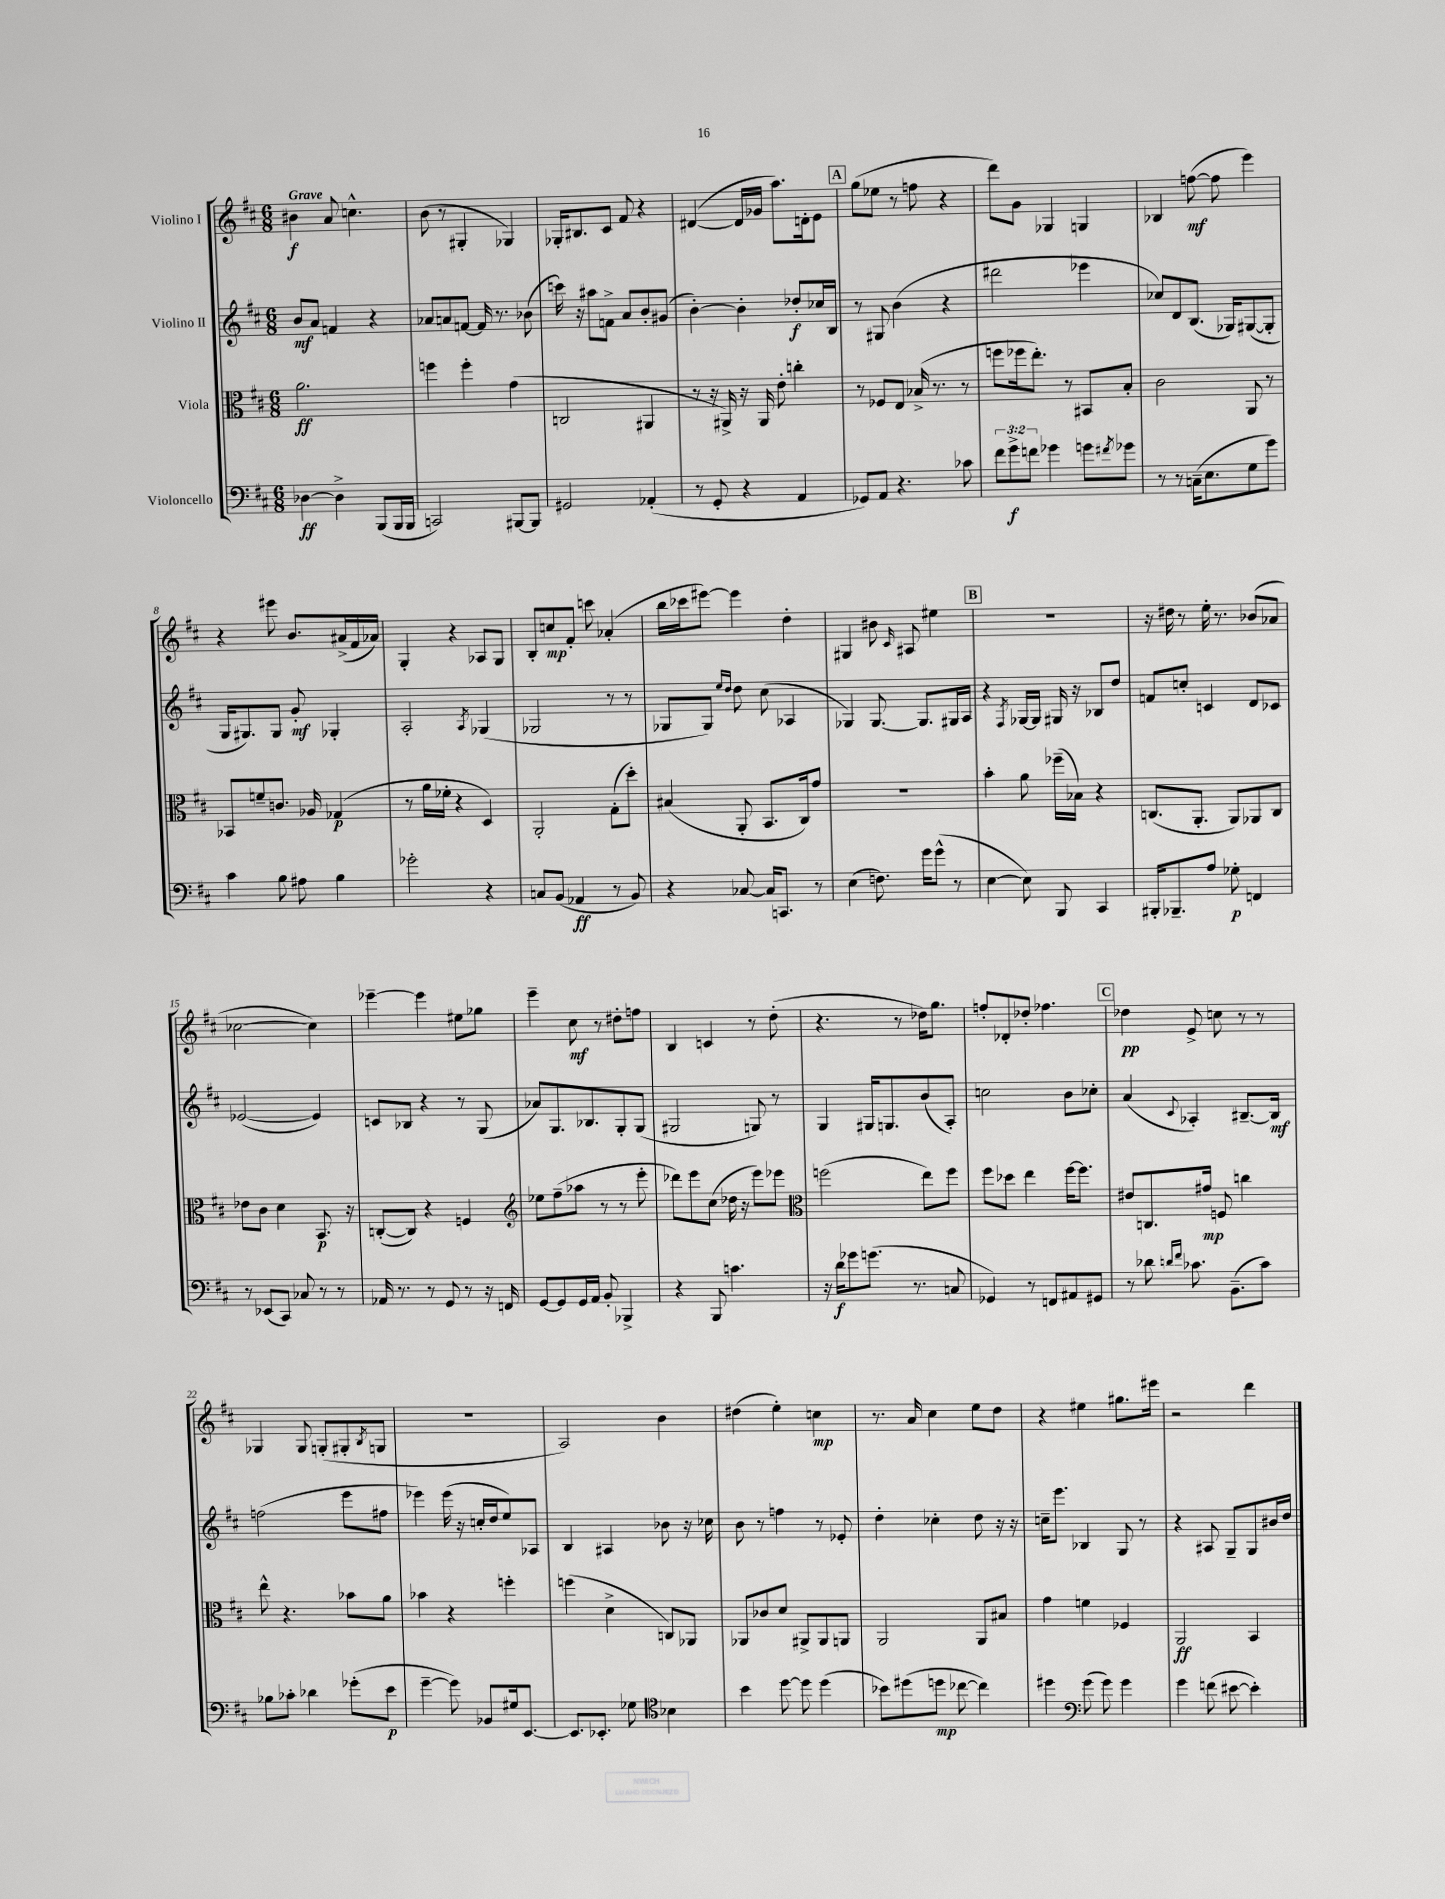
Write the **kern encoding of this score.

**kern	**kern	**kern	**kern
*staff4	*staff3	*staff2	*staff1
*clefF4	*clefC3	*clefG2	*clefG2
*k[f#c#]	*k[f#c#]	*k[f#c#]	*k[f#c#]
*M6/8	*M6/8	*M6/8	*M6/8
[4D-	2.a	8b	4b#
.	.	8a	.
4D-^]	.	4f	8a
.	.	.	4.cc^^
(8BBB	.	4r	.
16BBB	.	.	.
16BBB	.	.	.
=	=	=	=
2CC)	4ff	8a-	(8b
.	.	8a	8r
.	4ff'	[8f	4G#'
.	.	16f]	.
.	.	8.r	.
[8BBB#	(4g	.	4G-)
8BBB#]	.	(8b-	.
=	=	=	=
2GG#	2C	16ccc)	16G-'
.	.	16r	8.B#
.	.	8aa#	.
.	.	8f^	8c#
.	.	8a	8f#
(4AA-'	4AA#	8b'	4r
.	.	(8g#	.
=	=	=	=
8r	8r	[4b')	([4d#
8GG'	16r	.	.
.	16AA#^)	.	.
4r	16r	4b']	16d#]
.	16AA#	.	16g-
.	8e'	.	8.aa)
4AA	4cc'	8dd-'	.
.	.	.	16d'
.	.	16cc-	8e
.	.	16B	.
=	=	=	=
8GG-)	8r	8r	(8gg
8AA	8F-	8G#	8ee-
4.r	8E	(4b	8r
.	(16B-^	.	8ff
.	8.r	.	.
.	.	4r	4r
8c-	8r	.	.
=	=	=	=
12f#	8ff	2ddd#	8ddd)
12g^	.	.	.
.	16ff-	.	8g
12f	.	.	.
.	8.ee')	.	.
4g-	.	.	4G-
.	8r	.	.
8g	8BB#	4eee-	4G
8qf#	.	.	.
8g-	8B'	.	.
=	=	=	=
8r	2c#	8cc-)	4B-
8r	.	8d	.
(16C~	.	(8.B	([8ff
8.E	.	.	.
.	.	.	8ff]
.	.	16G-)	.
8G	8AA	([8G#	4eee)
8g)	8r	8G#']	.
=	=	=	=
4c#	8BB-	16G	4r
.	.	8.G#)	.
.	8f~	.	.
8B	8.c	8G#	8eee#
8A#	.	8g'	8.b
.	16A-	.	.
4B	(4G-	4G-'	.
.	.	.	(16a#^
.	.	.	16f#
.	.	.	16a-)
=	=	=	=
2g-'	8r	2A'	4G'
.	16a	.	.
.	16f-'	.	.
.	4r	.	4r
.	.	8qA	.
4r	4D)	(4G-	8A-
.	.	.	8G
=	=	=	=
8C	2AA'	2G-	8B'
(8BB	.	.	8cc
4AA-	.	.	8f#'
.	.	.	8ccc
8r	(8G'	8r	(4a-'
8BB)	8dd')	8r	.
=	=	=	=
4r	(4B#	8G-	16bb
.	.	.	16ccc-
.	.	8G-)	[8eee#)
.	.	16qqee	.
.	.	16qqdd	.
[8C-	8AA'	8dd	4eee#]
16C-]	8.BB	(8cc#	.
8.CC	.	.	.
.	.	4A-	4dd'
.	16C#)	.	.
8r	8g	.	.
=	=	=	=
(4E	2.r	4G-)	4G#
8.F)	.	[8.G-	8b#
.	.	.	16qqc#
.	.	.	8A#
16g	.	8.G-]	.
(8g^^	.	.	4ee#
8r	.	16G#	.
.	.	16A	.
=	=	=	=
[4E	4b'	4r	2.r
.	.	8qF#	.
8E])	8a	[16G-	.
.	.	16G-]	.
8BBB	(16ff-~	16G#	.
.	16B-)	16r	.
4CC#	4r	8B-	.
.	.	8dd	.
=	=	=	=
16BBB#'	(8.C	8f	16r
8.BBB-~	.	.	16dd#
.	.	8cc'	8r
.	8.AA'	.	.
8A	.	4c	16ee'
.	.	.	8.r
8G-'	8AA)	.	.
4FF	8AA-	8d	(8b-
.	8C	8c-	8a-
=	=	=	=
8r	8e-	([2e-	[2cc-
(8EE-	8c#	.	.
8CC#)	4d	.	.
8C-	.	.	.
8r	8.BB	4e-])	4cc-])
8r	.	.	.
.	16r	.	.
=	=	=	=
16AA-	([8C'	8c	[4eee-~
8.r	.	.	.
.	8C])	8B-	.
8r	4r	4r	4eee-]
8GG	.	.	.
8r	4F	8r	8ee#
16r	.	(8G	8gg-
16FF	.	.	.
=	=	=	=
*	*clefG2	*	*
[8GG	8ee-	8a-)	4eee~
8GG]	(8ff#~	8.G	.
16GG	8aa-	.	8cc#
16AA	.	8.B-	.
8BB'	8r	.	8r
4BBB-^	8r	8G'	8dd#'
.	8eee'	(8G	8ff
=	=	=	=
4r	8ddd-)	2G#	4B
.	8eee	.	.
8BBB	(8cc#	.	4c
4.c	16dd-	.	.
.	16r	.	.
.	8eee)	8G)	8r
.	8eee-	8r	(8dd'
=	=	=	=
*	*clefC3	*	*
16r	(2ff	4G	4.r
16d	.	.	.
8g-	.	.	.
(8.g	.	16G#	.
.	.	8.G	.
.	.	.	8r
8.r	.	.	.
.	8ee)	(8b	16dd-)
.	.	.	8.gg
8C	8ff	8A')	.
=	=	=	=
4GG-)	8ff#	2cc	8ff'
.	8dd-	.	8d-'
8r	4ee	.	8dd-'
8FF	.	.	4.ff-
8AA#	[16ff#	8b	.
.	8.ff#]	.	.
8GG#	.	8cc-'	.
=	=	=	=
8r	8e#	(4a	4dd-
8d-	8.C	.	.
16qqd	.	.	.
16qqf#	.	8qqc#	.
8.c-	.	4A-')	8e^
.	16g#	.	.
.	8F	.	8cc
(8.BB~	.	.	.
.	4cc	[8.B#~	8r
8c-)	.	.	8r
.	.	16B#]	.
=	=	=	=
8B-	8ee^^	(2ff	4G-
8c-'	4.r	.	.
4d-	.	.	8G-
.	.	.	(8G'
(8g-'	8b-	8eee	8G#'
.	.	.	8qB
8e	8a	8ff#	8G
=	=	=	=
[4g~	4b-	4eee-)	2.r
8g])	4r	(16eee-	.
.	.	16r	.
8BB-	.	16cc'	.
.	.	16dd	.
16G#	4ff'	8ee)	.
[8.EE	.	.	.
.	.	8A-	.
=	=	=	=
8.EE]	(4ff	4B	2A)
8.EE-'	.	.	.
.	4d^	4A#	.
8G-	.	.	.
*clefC4	*	*	*
4B-	8C)	8b-	4b
.	8AA-	16r	.
.	.	16cc-	.
=	=	=	=
4b	8AA-	8b	(4dd#
.	8c-	8r	.
[8dd	8d	4ff	4ee')
8dd]	8AA#^	.	.
(4dd	8AA#	8r	4cc
.	8AA	8e-'	.
=	=	=	=
8b-)	2AA	4dd'	8.r
(8dd#	.	.	.
.	.	.	16a
8dd	.	4cc-'	4cc#
[8cc-	.	.	.
4cc-])	8AA	8dd	8ee
.	8B#	16r	8dd
.	.	16r	.
=	=	=	=
4dd#	4g	16cc~	4r
.	.	8.eee	.
*clefF4	*	*	*
(8g	4f	4B-	4ee#
8g)	.	.	.
4g	4F-	8G	8.gg#
.	.	8r	.
.	.	.	16eee#
=	=	=	=
4g	2AA	4r	2r
(8f	.	8A#	.
[8e#	.	8G~	.
4e#'])	4BB	8G	4ddd
.	.	16b#	.
.	.	16dd	.
==	==	==	==
*-	*-	*-	*-
